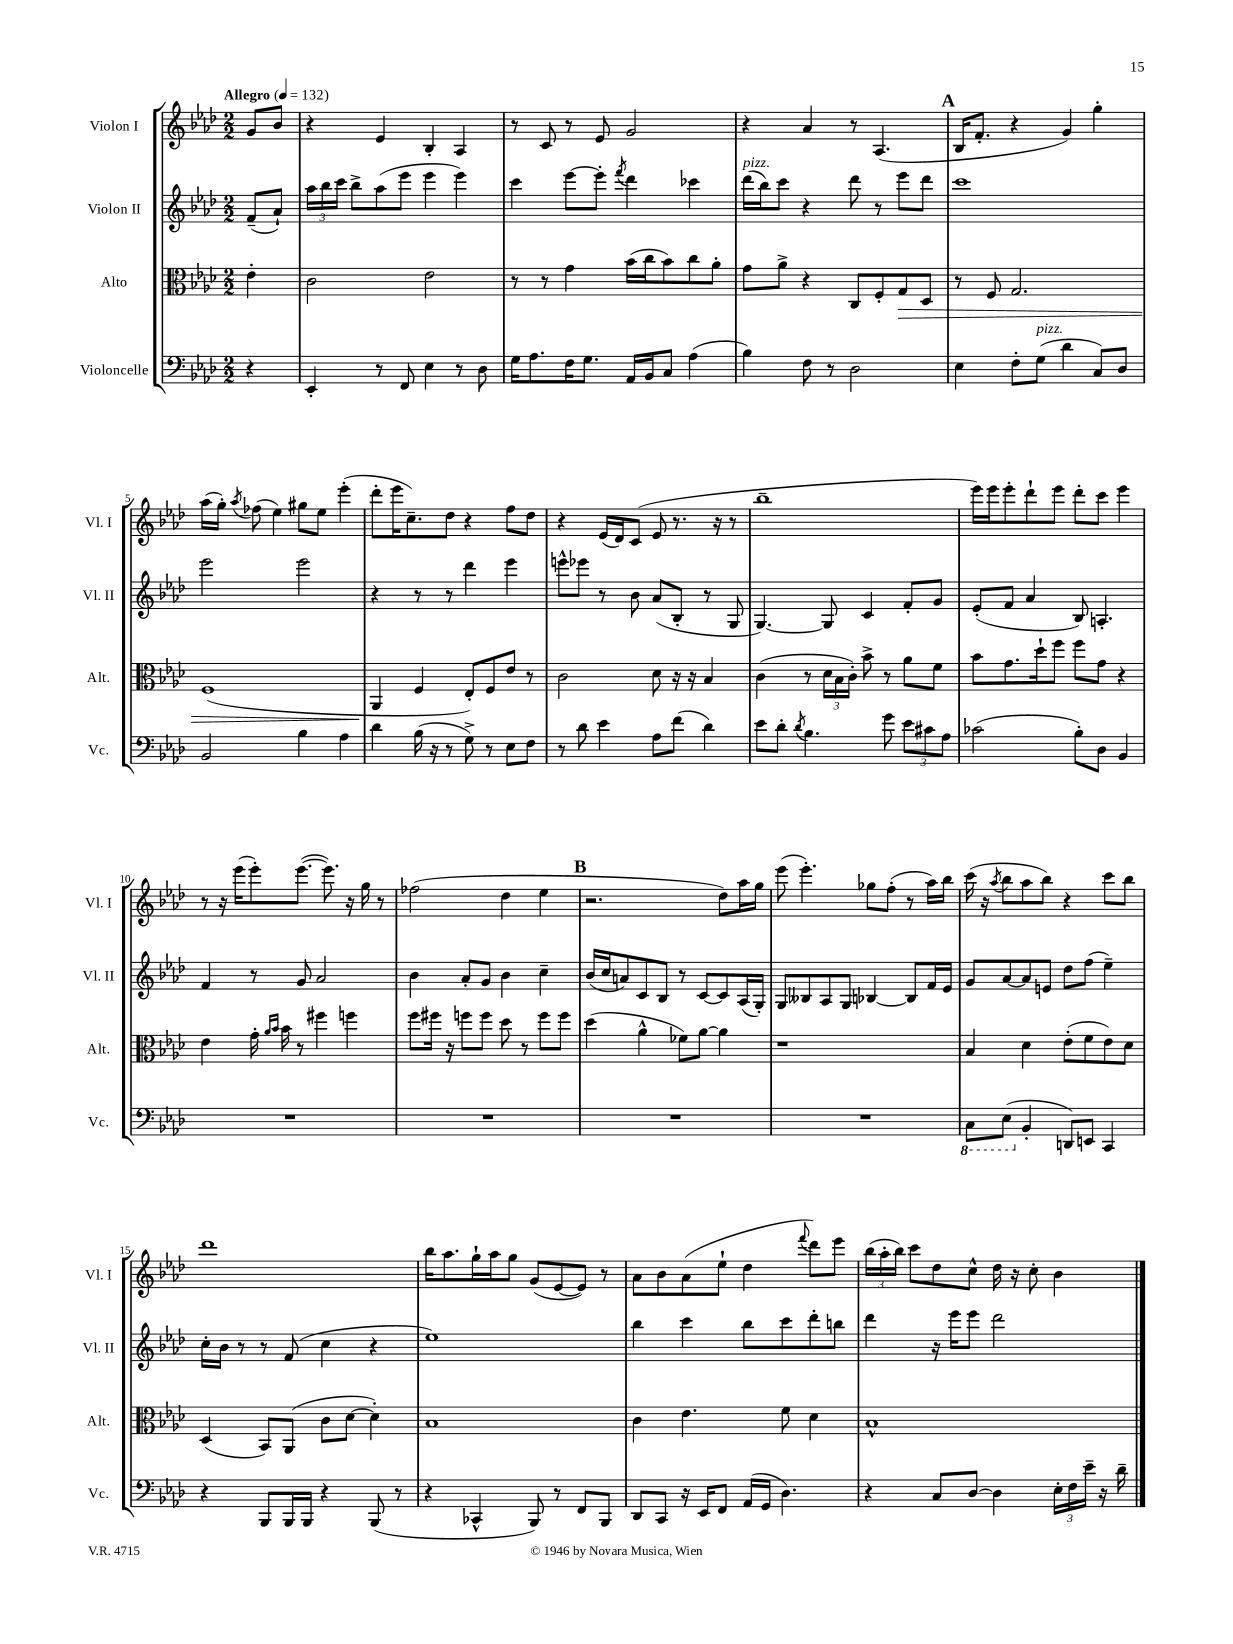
<<
\new StaffGroup <<
\new Staff = "s0" \with { instrumentName = "Violon I" shortInstrumentName = "Vl. I" } {
    \clef treble \key aes \major \numericTimeSignature \time 2/2 \partial 4 \tempo "Allegro" 4 = 132
    \autoBeamOff g'8[ bes'8] |
    r4 ees'4 bes4-. aes4 |
    r8 c'8 r8 ees'8 g'2 |
    r4 aes'4 r8 aes4.( |
    \mark \markup { \bold "A" } bes16[ f'8.]-. r4 g'4) g''4-. |
    aes''16[( g''16]-.) \acciaccatura { aes''8 } fes''8( ees''4) gis''8[ ees''8] ees'''4-.( |
    des'''8[-. ees'''16 c''8.--) des''8] r4 f''8[ des''8] |
    r4 ees'16[( des'16) c'8]( ees'8 r8. r16 r8 |
    bes''1-- |
    ees'''16[) ees'''16 ees'''8-. des'''8-! ees'''8] des'''8[-. c'''8] ees'''4 |
    r8 r16 ees'''16[( ees'''8-.) ees'''8.]~( ees'''8.) r16 g''16 r8 |
    fes''2( des''4 ees''4 |
    \mark \markup { \bold "B" } r2. des''8[) aes''16 g''16] |
    ees'''8( ees'''4.-.) ges''8[ f''8]-.( r8 aes''16[) bes''16] |
    c'''16( r16 \acciaccatura { aes''8 } bes''8[ aes''8 bes''8]) r4 c'''8[ bes''8] |
    des'''1 |
    bes''16[ aes''8. g''16-! aes''16 g''8] g'8[( ees'8~ ees'8]) r8 |
    aes'8[ bes'8 aes'8( ees''8]-! des''4 \appoggiatura { f'''8 } des'''8[) ees'''8] |
    \tuplet 3/2 { bes''16[( aes''16-. bes''16]) } c'''8[ des''8 c''8]-^ des''16 r16 c''8-. bes'4 \bar "|." |
}
\new Staff = "s1" \with { instrumentName = "Violon II" shortInstrumentName = "Vl. II" } {
    \clef treble \key aes \major \numericTimeSignature \time 2/2 \partial 4
    \autoBeamOff f'8[--( aes'8]-!) |
    \tuplet 3/2 { aes''16[ bes''16 c'''16] } bes''8[-> aes''8( ees'''8] ees'''4 ees'''4) |
    c'''4 ees'''8[~ ees'''8]-. \acciaccatura { f'''8 } des'''4 ces'''4 |
    des'''16[^\markup { \italic "pizz." }( bes''16) c'''8] r4 des'''8 r8 ees'''8[ des'''8] |
    \mark \markup { \bold "A" } c'''1 |
    ees'''2 ees'''2 |
    r4 r8 r8 des'''4 ees'''4 |
    e'''8[-^ ees'''8] r8 bes'8 aes'8[( bes8]-. r8 g8 |
    g4.~) g8 c'4 f'8[-. g'8] |
    ees'8[-.( f'8] aes'4 bes8) a4.-. |
    f'4 r8 g'8 aes'2 |
    bes'4 aes'8[-. g'8] bes'4 c''4-- |
    \mark \markup { \bold "B" } bes'16[( c''16 a'8) c'8 bes8] r8 c'8[~ c'8 aes16( g16]-.) |
    g8[ beses8 aes8 g8] bes4~ bes8[ f'16 ees'16] |
    g'8[ aes'8~ aes'8 e'8] des''8[ f''8]( ees''4--) |
    c''16[-. bes'16] r8 r8 f'8( c''4 r4 |
    ees''1) |
    bes''4 c'''4 bes''8[ c'''8 des'''8-. b''8] |
    des'''4 r16 ees'''16[ ees'''8] des'''2 \bar "|." |
}
\new Staff = "s2" \with { instrumentName = "Alto" shortInstrumentName = "Alt." } {
    \clef alto \key aes \major \numericTimeSignature \time 2/2 \partial 4
    \autoBeamOff ees'4-. |
    c'2 ees'2 |
    r8 r8 g'4 bes'16[( c''16 bes'8) c''8 aes'8]-. |
    g'8[ aes'8]-> r4 c8[ f8-. g8\> des8] |
    \mark \markup { \bold "A" } r8 f8 g2. |
    f1( |
    aes,4\! f4 ees8[-.) f8 ees'8] r8 |
    c'2 des'8 r16 r16 bes4 |
    c'4( r8 \tuplet 3/2 { des'16[ bes16 c'16]-.) } bes'8-> r8 aes'8[ f'8] |
    bes'8[ g'8. des''16-! f''8] f''8[ g'8] r4 |
    ees'4 g'16-. \grace { aes'16[ bes'16] } bes'16 r8 fis''4 f''4 |
    f''8[ fis''16] r16 f''8[ f''8] des''8 r8 f''8[ f''8] |
    \mark \markup { \bold "B" } des''4( aes'4-^ fes'8[) aes'8]~ aes'4 |
    r1 |
    bes4 des'4 ees'8[-.( f'8 ees'8) des'8] |
    des4( bes,8[) aes,8]( c'8[ des'8]~ des'4-.) |
    bes1 |
    c'4 ees'4. f'8 des'4 |
    bes1-^ \bar "|." |
}
\new Staff = "s3" \with { instrumentName = "Violoncelle" shortInstrumentName = "Vc." } {
    \clef bass \key aes \major \numericTimeSignature \time 2/2 \partial 4
    \autoBeamOff r4 |
    ees,4-. r8 f,8 ees4 r8 des8 |
    g16[ aes8. f16 g8.] aes,16[ bes,16 c8] aes4( |
    bes4) f8 r8 des2 |
    \mark \markup { \bold "A" } ees4 f8[-. g8]^\markup { \italic "pizz." }( des'4 c8[) des8] |
    bes,2 bes4 aes4 |
    des'4 bes16( r16 r8 g8->) r8 ees8[ f8] |
    r8 des'8 ees'4 aes8[ f'8]( des'4) |
    ees'8[ des'8]-. \acciaccatura { des'8 } bes4. g'8 \tuplet 3/2 { ees'8[ cis'8 aes8] } |
    ces'2( bes8[-.) des8] bes,4 |
    R1 |
    R1 |
    \mark \markup { \bold "B" } R1 |
    R1 |
    \ottava #-1 c,8[ ees,8]( \ottava #0 bes,4-. d,8[) e,8] c,4 |
    r4 bes,,8[ bes,,16 bes,,16] r4 bes,,8( r8 |
    r4 ces,4-^ bes,,8) r8 f,8[ bes,,8] |
    des,8[ c,8] r16 ees,16[ f,8] aes,16[( g,16] des4.) |
    r4 c8[ des8]~ des4 \tuplet 3/2 { ees16[-. f16 ees'16]-- } r16 des'16-- \bar "|." |
}
>>
>>
